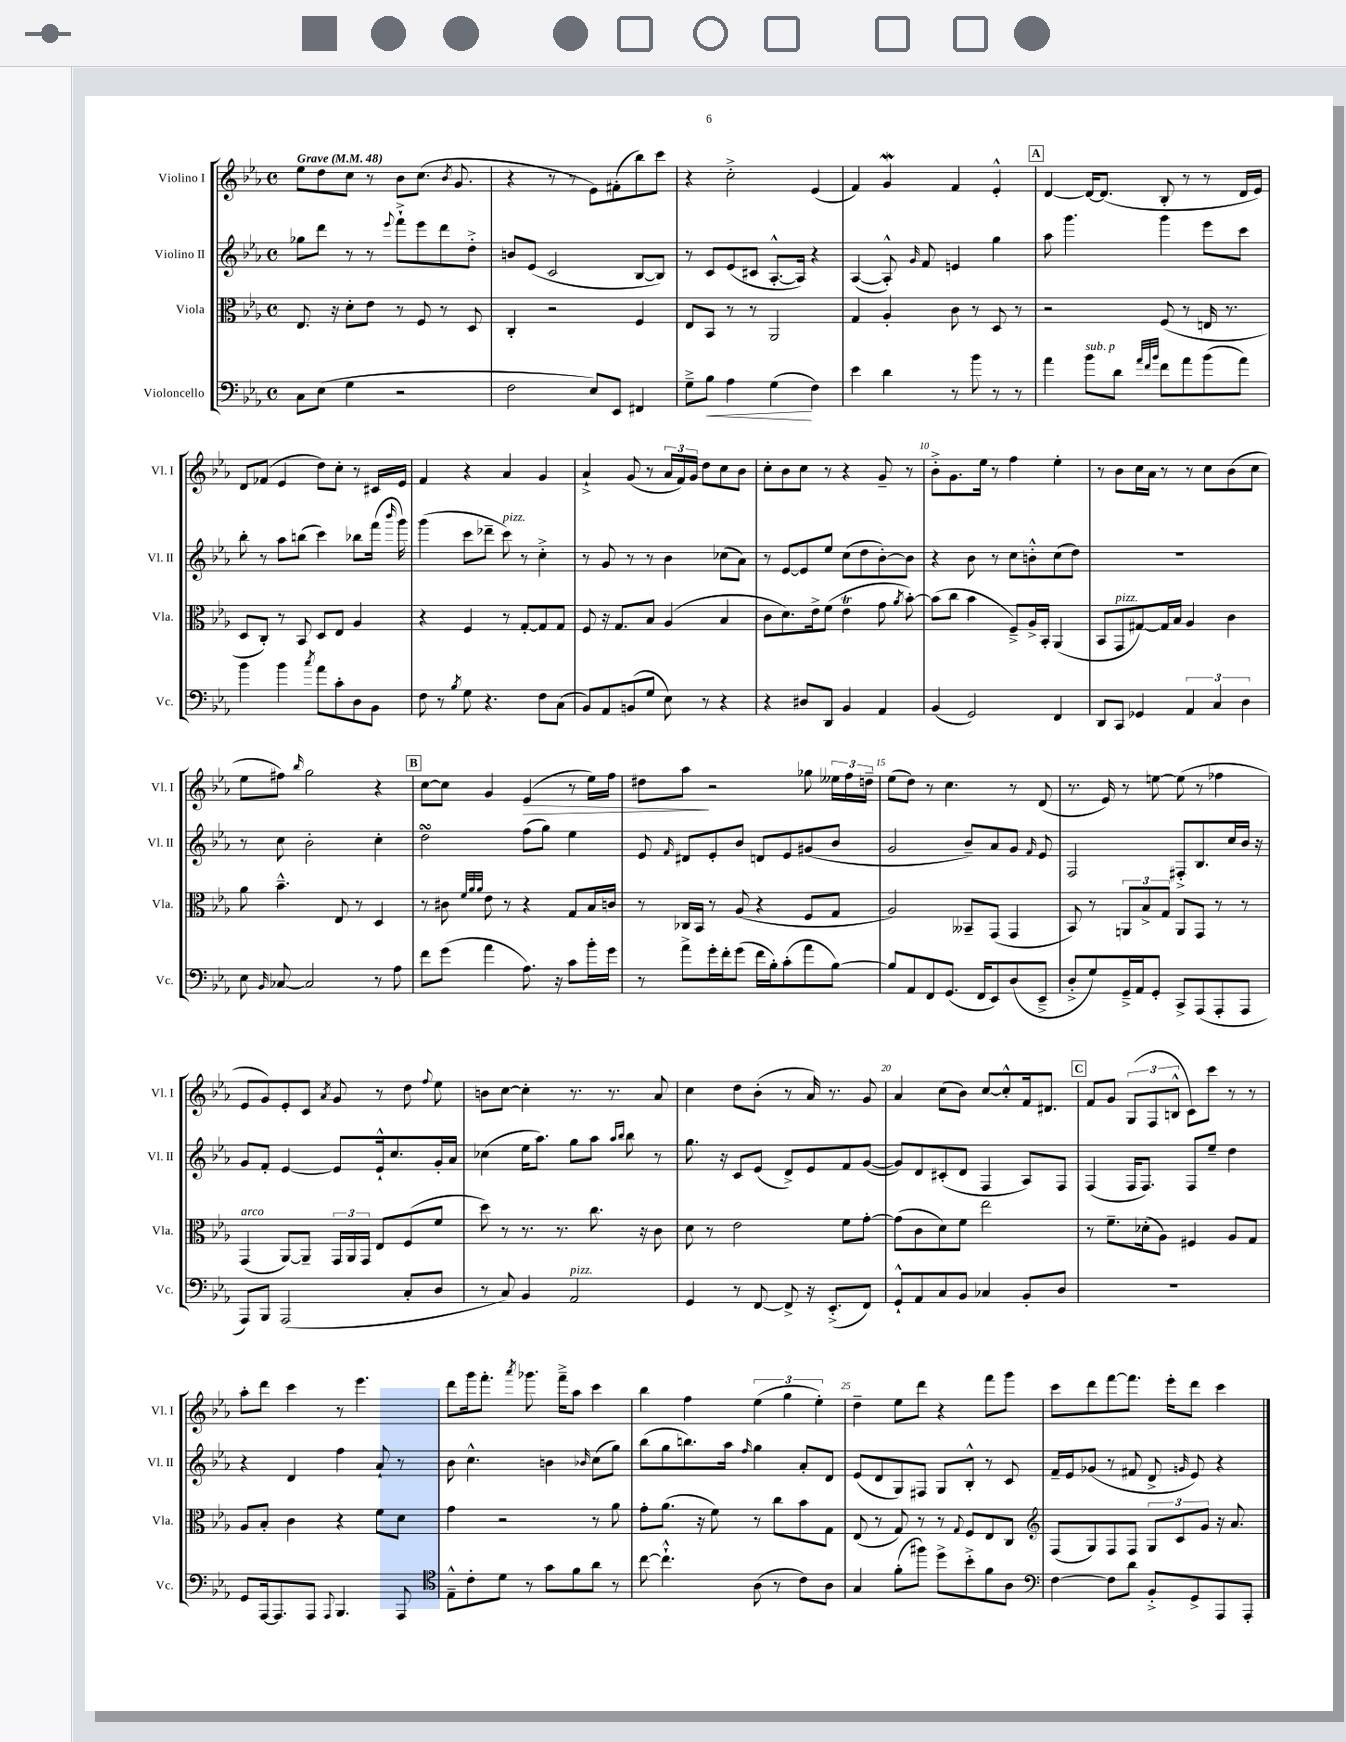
<<
\new StaffGroup <<
\new Staff = "s0" \with { instrumentName = "Violino I" shortInstrumentName = "Vl. I" } {
    \clef treble \key ees \major \defaultTimeSignature \time 4/4 \tempo "Grave" 4 = 48
    \autoBeamOff ees''8[ d''8 c''8] r8 bes'8[ c''8.]( \acciaccatura { bes'8 } g'8. |
    r4 r8 r8 ees'8[) fis'8-.( bes''8) c'''8] |
    r4 c''2-.-> ees'4( |
    f'4) g'4\mordent f'4 ees'4-.-^ |
    \mark \markup { \box "A" } d'4~ d'16[~ d'8.]( bes8-. r8 r8 d'16[ ees'16]) |
    d'8[ fes'8]( ees'4 d''8[) c''8]-. r8 cis'16[ ees'16] |
    f'4 r4 aes'4 g'4 |
    aes'4-!-> g'8( r8 \tuplet 3/2 { aes'16[ f'16) g'16] } d''8[ c''8 bes'8] |
    c''8[-. bes'8 c''8] r8 r4 g'8-- r8 |
    bes'8[-.-> g'8. ees''16] r8 f''4 ees''4-. |
    r8 bes'8[ c''16 aes'16] r8 r8 c''8[ bes'8( c''8] |
    ees''8[ fis''8]) \grace { bes''16 } g''2 r4 |
    \mark \markup { \box "B" } c''8[~ c''8] g'4 ees'4\>( r8 ees''16[) f''16] |
    dis''8[ aes''8]\! r2 ges''8 \tuplet 3/2 { eeses''16[ f''16 d''16]-- } |
    ees''8[( d''8]) r8 c''4. r8 d'8( |
    r8. ees'16) r8 e''8~ e''8( r8 fes''4 |
    ees'8[ g'8) ees'8-. c'8] \acciaccatura { aes'8 } g'8 r8 d''8 \appoggiatura { f''8 } ees''8 |
    b'8[ c''8]~ c''4-. r8. r8. aes'8 |
    c''4 d''8[ bes'8]-.( r8 aes'16) r8. g'8 |
    aes'4 c''8[( bes'8]) c''8[~ c''8-.-^ f'16 dis'8.] |
    \mark \markup { \box "C" } f'8[ g'8] \tuplet 3/2 { g8[( f8 b8]-^ } c'8[) c'''8] r8 r8 |
    aes''8[-. d'''8] c'''4 r8 ees'''4. |
    d'''8[ g'''16 f'''8.]-. \acciaccatura { aes'''8 } ges'''8. f'''16[---> aes''8] c'''4 |
    bes''4 f''4 \tuplet 3/2 { ees''4( g''4 ees''4-.) } |
    d''4-- ees''8[ d'''8] r4 f'''8[ g'''8] |
    c'''8[ d'''8 f'''8~ f'''8.] ees'''16[-. d'''8] c'''4 \bar "|." |
}
\new Staff = "s1" \with { instrumentName = "Violino II" shortInstrumentName = "Vl. II" } {
    \clef treble \key ees \major \defaultTimeSignature \time 4/4
    \autoBeamOff ges''8[ d'''8] r8 r8 \appoggiatura { ees'''8 } f'''8[-!-> ees'''8 d'''8 d''8]-.-> |
    b'8[ ees'8]( c'2 bes8[~ bes8]) |
    r8 c'8[ ees'8( cis'8] aes8.[~-.-^ aes16]) r4 |
    aes4~( aes8-.-^) \grace { g'16 } f'8 e'4 g''4 |
    \mark \markup { \box "A" } aes''8 g'''4. g'''4 ees'''8[ c'''8] |
    bes''8-. r8 aes''8[ b''8]( c'''4) bes''8[ f'''16]( \grace { bes'''16 } g'''16) |
    g'''4( c'''8[ des'''8]-- c'''8^\markup { \italic "pizz." }) r8 c''4-.-> |
    r8 g'8 r8 r8 bes'4 ces''8[( aes'8]) |
    r8 ees'8[~ ees'8 ees''8] c''8[( d''8 bes'8~-.) bes'8] |
    r4 bes'8 r8 c''8[ b'8-.-^ c''8( d''8]) |
    R1 |
    r8 c''8 bes'2-. c''4-. |
    \mark \markup { \box "B" } d''2\turn f''8[( g''8]) ees''4 |
    ees'8 \grace { f'16 } dis'8[ ees'8-. bes'8] d'8[ ees'8 gis'8( bes'8] |
    g'2 bes'8[--) aes'8 g'8] \grace { f'16 } ees'8 |
    f2 fis8[-.-> bes8. c''16 bes'16] r16 |
    g'8[ f'8]-. ees'4~ ees'8[ ees'16-!-^ c''8. g'16-. aes'16] |
    ces''4( ees''16[ aes''8.]) g''8[ aes''8] \grace { aes''16[ bes''16] } bes''8 r8 |
    g''8. r16 c'8[ ees'8]( d'8[->) ees'8 f'8 g'8]~( |
    g'8[) d'8 cis'8-.( d'8] f4 aes8[) f8] |
    \mark \markup { \box "C" } f4( f16[ f8.]) f8[ ees''8]-- d''4 |
    r4 d'4 f''4 aes'8-! r8 |
    bes'8 c''4.-^ b'4 \grace { bes'16 } c''8[( g''8]) |
    bes''8[( g''8 b''8.) aes''16] \grace { f''16 } g''4 aes'8[-. d'8] |
    ees'8[( d'8 g8) fis8] g8[ bes8]-.-^ r8 c'8 |
    f'16[-- ees'16 ges'8]( r8 fis'8 d'8-> \grace { g'16 } ees'8) r4 \bar "|." |
}
\new Staff = "s2" \with { instrumentName = "Viola" shortInstrumentName = "Vla." } {
    \clef alto \key ees \major \defaultTimeSignature \time 4/4
    \autoBeamOff ees8. r16 d'8[-. ees'8] r8 f8 r8 d8 |
    c4-. r2 f4 |
    ees8[ bes,8] r8 r8 aes,2 |
    g4 aes4-. c'8 r8 d8 r8 |
    \mark \markup { \box "A" } r2 f8( r8 e16 r8. |
    d8[ c8]-.) r8 bes,8 d8[ ees8] aes4 |
    r4 f4 r8 g8[~-. g8 g8] |
    f8 r16 g8.[ bes8] aes4( bes4 |
    c'8[ d'8.) ees'16-> f'8]( ees'4\trill g'8 \acciaccatura { aes'8 } bes'8~-.) |
    bes'8[( c''8] bes'4 f8[--->) aes16-> bes,16]-. aes,4( |
    bes,8[ g,8^\markup { \italic "pizz." } gis8~) gis16 bes16] aes4 c'4 |
    aes'8 bes'4.---^ ees8 r8 d4 |
    \mark \markup { \box "B" } r8 cis'8 \grace { f'32[ aes'32 aes'32] } ees'8 r8 r4 g8[ bes16 c'16] |
    r8 ces16[ bes,16] r8 aes8( r4 f8[ g8] |
    aes2) beses,8[-- g,8]( g,4 |
    bes,8) r8 \tuplet 3/2 { a,8[ bes8-> g8] } a,8[ g,8] r8 r8 |
    g,4^\markup { \italic "arco" }( aes,8[~) aes,8]-- \tuplet 3/2 { g,16[ aes,16 g,16] } ees8[ f8( f'8] |
    d''8) r8 r8. r8. c''8. r16 c'8 |
    d'8 r8 ees'2 f'8[ g'8]~-. |
    g'8[( c'8 d'8) f'8] ees''2 |
    \mark \markup { \box "C" } r8 f'8.[-- des'16-.( aes8]) fis4 aes8[ g8] |
    aes8[ bes8]-. c'4 r4 f'8[ d'8] |
    g'4 r2 r8 aes'8 |
    g'8[-. aes'8.]( r16 f'8) r8 c''8[ bes'8 g8] |
    ees8( r8 g8) r8 r8 \appoggiatura { g8 } f8[ ees8 c8] |
    \clef treble f8[( g8) f8 f8] \tuplet 3/2 { g8[ c'8 g'8] } r16 aes'8. \bar "|." |
}
\new Staff = "s3" \with { instrumentName = "Violoncello" shortInstrumentName = "Vc." } {
    \clef bass \key ees \major \defaultTimeSignature \time 4/4
    \autoBeamOff c8[ ees8]( g4 r2 |
    f2 ees8[) ees,8] fis,4 |
    g8[---> bes8]\< aes4 g4\!( f4) |
    ees'4 d'4 r8 bes'8 r8 r8 |
    \mark \markup { \box "A" } aes'4 bes'8[^\markup { \italic "sub. p" } d'8] \grace { aes'32[ f'32 bes'32] } f'8[ aes'8 bes'8( aes'8]) |
    bes'4 bes'4 \acciaccatura { c''8 } aes'8[ c'8-. d8 bes,8] |
    f8 r8 \acciaccatura { bes8 } g8 r4. f8[ c8]( |
    bes,8[) aes,8 b,8( g8] ees8) r8 r4 |
    r4 dis8[ d,8] bes,4 aes,4 |
    bes,4( g,2) f,4 |
    d,8[ c,8] ges,4 \tuplet 3/2 { aes,4 c4 d4 } |
    ees8 \grace { bes,16 } ces8~ ces2 r8 aes8 |
    \mark \markup { \box "B" } f'8[ g'8]( aes'4 aes8.) r16 c'8[ bes'16-. g'16] |
    r8 aes'8[-> g'16-. f'16-. g'8]( f'16[ bes16-.) c'8-.( aes'8 bes8]~) |
    bes8[ aes,8 f,8 g,8.]( f,16[ ees,8) d8( ees,8]---> |
    d8[-.-> g8) g,16---> aes,16 g,8]-. c,8[-> aes,,8( aes,,8-. aes,,8] |
    aes,,8[) bes,,8] aes,,2( c8[-. d8] |
    r8 c8) bes,4 aes,2^\markup { \italic "pizz." } |
    g,4 r8 f,8~ f,8-> r16 ees,8.[-.->( f,8]) |
    g,8[-!-^ aes,8 c8 bes,8] ces4 bes,8[-. d8] |
    \mark \markup { \box "C" } R1 |
    g,8[ aes,,16~ aes,,8. aes,,8] \appoggiatura { aes,,8 } bes,,4. aes,,8 |
    \clef tenor ees8[---^ c'8-. d'8] r8 g'8[ f'8 aes'8] r8 |
    c''8~ c''4.-!-^ aes8( r8 c'8[) aes8] |
    g4 f'8[-.( fis''8]) d''8[-> bes'8-.-> f'8 aes8] |
    \clef bass f4~ f8[ d'8] bes,8[-.-> g,8-> aes,,8 aes,,8]-. \bar "|." |
}
>>
>>
\layout { \context { \Score \override BarNumber.break-visibility = ##(#f #t #t) barNumberVisibility = #(every-nth-bar-number-visible 5) } }
